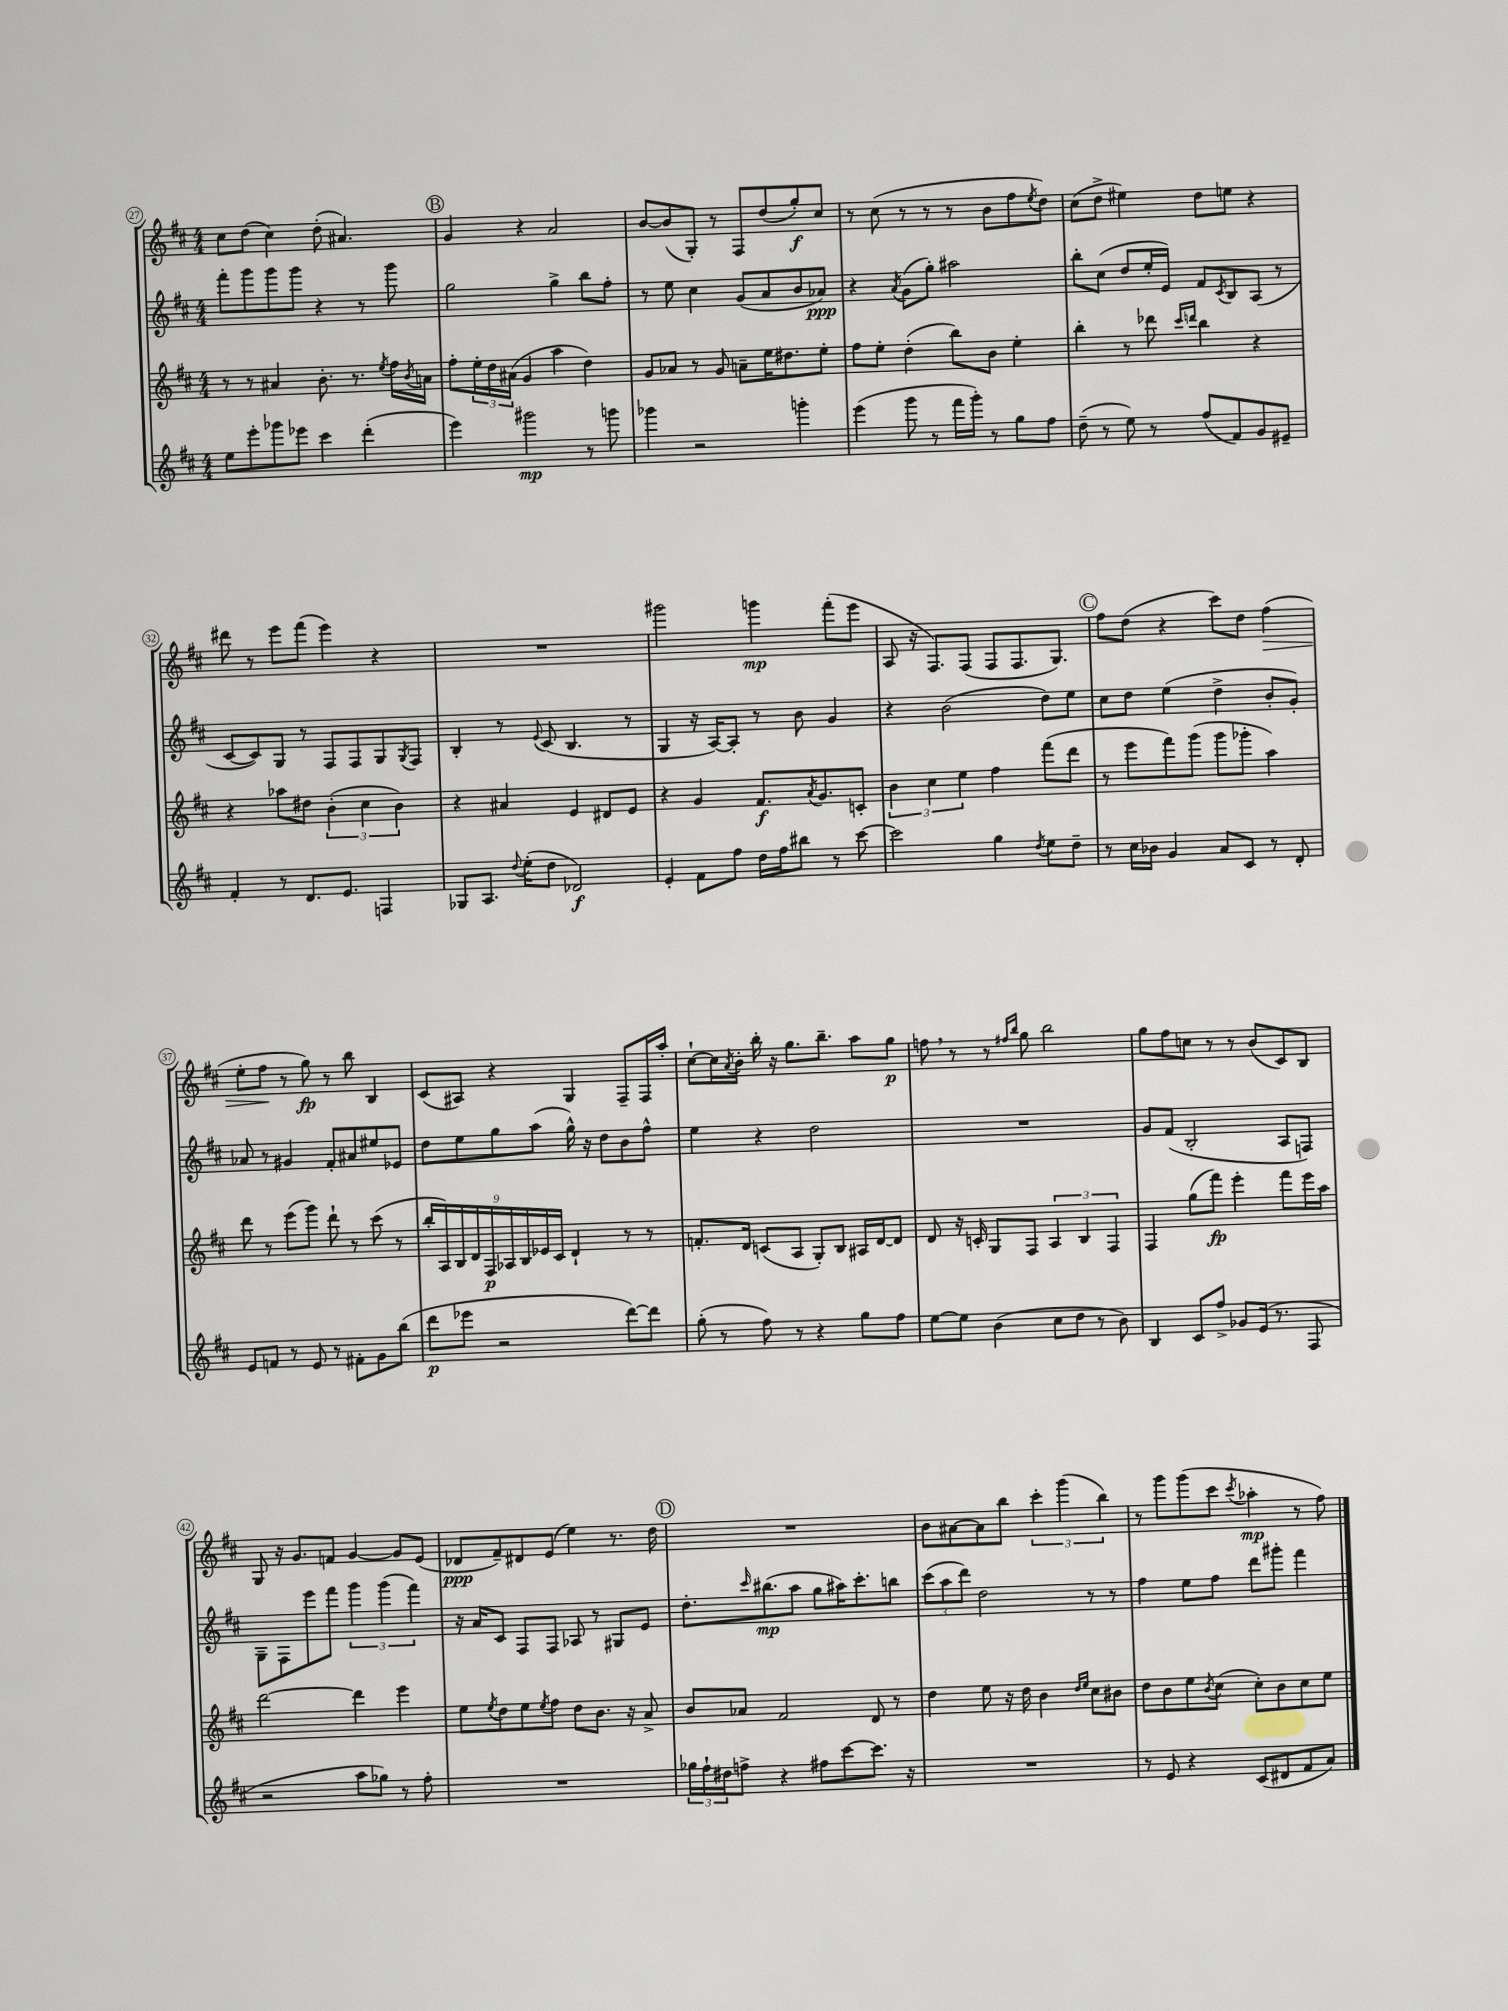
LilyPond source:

<<
\new StaffGroup <<
\new Staff = "s0" {
    \clef treble \key d \major \numericTimeSignature \time 4/4
    cis''8 d''8( cis''4) d''8-.( ais'4.) |
    \mark \markup { \circle "B" } g'4 r4 a'2 |
    b'8~ b'8( g8-.) r8 fis8 d''8( g''8-.\f) cis''8 |
    r8 cis''8( r8 r8 r8 b'8 fis''8 \acciaccatura { e''8 } d''8) |
    cis''8( d''8-> eis''4) d''8 e''8 r4 |
    dis'''8 r8 e'''8 fis'''8( e'''4) r4 |
    R1 |
    gis'''2 g'''4\mp fis'''8-.( e'''8 |
    a8 r16 fis8.) fis8( fis8 fis8. g8.) |
    \mark \markup { \circle "C" } fis''8 d''8( r4 cis'''8) d''8 fis''4\>( |
    e''8-. fis''8\! r8 g''8\fp) r8 b''8 b4 |
    cis'8( ais8) r4 g4 fis8-- fis16 a''16-. |
    cis''8~-! cis''16 \acciaccatura { a'8 } b'16-. b''16-. r16 g''8. b''8.-- a''8 g''8\p |
    f''8 \breathe r8 r8 \grace { fis''16 b''16 } g''8 b''2 |
    g''8 fis''8 c''8 r8 r8 b'8( cis'8) b8 |
    g8 r16 g'8. f'8 g'4~ g'8 e'8( |
    des'8\ppp fis'8--) dis'8 e'8( e''4) r8. d''16 |
    \mark \markup { \circle "D" } R1 |
    b'8 ais'8~ ais'8 b''8 \tuplet 3/2 { cis'''4-. g'''4( b''4) } |
    r8 g'''8 g'''8( cis'''8 \acciaccatura { cis'''8 } aes''4-.\mp r8 fis''8) \bar "|." |
}
\new Staff = "s1" {
    \clef treble \key d \major \numericTimeSignature \time 4/4
    fis'''8-. g'''8 g'''8 g'''8 r4 r8 g'''8 |
    \mark \markup { \circle "B" } g''2 g''4-> b''8 fis''8-. |
    r8 e''8 cis''4 g'8( a'8 b'8 aes'8\ppp) |
    r4 \acciaccatura { a'8 } g'8( g''8-.) ais''2 |
    b''8-. cis''8( d''8 e''16-. e'16) fis'8 \acciaccatura { cis'8 } b8 a8( r8 |
    cis'8~ cis'8) g8 r8 fis8 fis8 g8 \acciaccatura { g8 } fis8 |
    b4-. r8 \appoggiatura { e'8 } cis'8( b4. r8 |
    g4 r16 a16~) a8-. r8 b'8 g'4 |
    r4 b'2( d''8) e''8 |
    \mark \markup { \circle "C" } cis''8 d''8 e''4( d''4-> b'8-. g'8-.) |
    aes'8 r8 gis'4 fis'8-. ais'8 eis''8 ees'8 |
    d''8 e''8 g''8 a''8( g''16-^) r16 d''8 b'8 fis''8-^ |
    e''4 r4 d''2 |
    R1 |
    g'8 fis'8( b2-. a8 f8) |
    g8-- fis8 e'''8 fis'''8 \tuplet 3/2 { g'''4 g'''4( fis'''4) } |
    r16 a'16 cis'8 fis8 fis8 aes8 r8 gis8 e'8 |
    \mark \markup { \circle "D" } d''8.-. \grace { cis'''16 } bis''8.\mp( a''8 g''8 ais''16) cis'''8.-. b''8 |
    \tuplet 3/2 { cis'''8( a''8 d'''8) } d''2 r8 r8 |
    fis''4 e''8 fis''8 d'''8 gis'''8-. fis'''4 \bar "|." |
}
\new Staff = "s2" {
    \clef treble \key d \major \numericTimeSignature \time 4/4
    r8 r8 ais'4 b'8.-. r8. \acciaccatura { e''8 } fis''16 \acciaccatura { b'8 } a'16 |
    \mark \markup { \circle "B" } fis''8-. \tuplet 3/2 { e''16-. d''16 ais'16( } g'4 a''4 d''4) |
    g'8 aes'8 r8 g'8 a'8-- e''16 dis''8. e''8-. |
    fis''8 e''8-. d''4-.( b''8) b'8 e''4-. |
    b''4-. r8 des'''8 \grace { cis'''16 d'''16 } b''4 r4 |
    r4 aes''8 dis''8 \tuplet 3/2 { b'4-.( cis''4 b'4) } |
    r4 ais'4 e'4 dis'8 e'8 |
    r4 g'4 fis'8.\f \acciaccatura { a'8 } g'8. c'8-. |
    \tuplet 3/2 { b'4 cis''4 e''4 } fis''4 fis'''8( d'''8 |
    \mark \markup { \circle "C" } r8 e'''8 fis'''8) g'''8( g'''8 ges'''8-. a''4) |
    d'''8 r8 e'''8( g'''8) d'''8-! r8 cis'''8( r8 |
    \tuplet 9/8 { b''16-. a16) b16 d'16 fis16\p aes16 b16 ees'16 cis'16 } d'4-! r8 r8 |
    f'8.-. d'16 c'8( a8 g8-.) b8 ais16 d'16~ d'8 |
    d'8 r16 c'16-. g8 fis8 \tuplet 3/2 { a4 b4 fis4 } |
    fis4 g''8( fis'''8\fp) e'''4-. fis'''8 e'''16 a''16 |
    d'''2~ d'''4 e'''4 |
    e''8 \acciaccatura { e''8 } d''8 e''8 \acciaccatura { e''8 } fis''8 d''8 b'8. r16 a'8-> |
    \mark \markup { \circle "D" } b'8 aes'8 fis'2 d'8 r8 |
    d''4 e''8 r16 d''16 b'4 \grace { d''16 e''16 } cis''8 bis'8 |
    d''8 b'8 e''8 \acciaccatura { b'8 } cis''8( cis''8-.) b'8 cis''8 e''8 \bar "|." |
}
\new Staff = "s3" {
    \clef treble \key d \major \numericTimeSignature \time 4/4
    e''8 e'''8-. ges'''8 ees'''8 cis'''4 d'''4-.( |
    \mark \markup { \circle "B" } e'''4) gis'''2\mp r8 g'''8 |
    ges'''4 r2 g'''4-. |
    e'''4( g'''8 r8 fis'''16 g'''16-.) r8 g''8 fis''8 |
    d''8--( r8 e''8) r8 fis''8( fis'8) g'8 eis'8-- |
    fis'4-. r8 d'8. e'8. f4 |
    ges8 a8. \appoggiatura { d''8 } e''16-.( d''8 des'2\f) |
    e'4-. fis'8 fis''8 d''16 fis''16 bis''8 r8 cis'''8~ |
    cis'''2 g''4 \acciaccatura { d''8 } e''8 d''8-- |
    \mark \markup { \circle "C" } r8 cis''16 bes'16 g'4 a'8 cis'8 r8 d'8-. |
    e'8 f'8 r8 e'8 r8 fis'8-. g'8 b''8( |
    d'''8\p ees'''8 r2 d'''8~) d'''8 |
    g''8-.( r8 fis''8) r8 r4 g''8 fis''8 |
    e''8~ e''8 b'4( cis''8 d''8 r8 b'8) |
    b4 cis'8 fis''8-> ges'8 e'16( r8. fis8 |
    r2 a''8 ges''8) r8 fis''8-. |
    R1 |
    \mark \markup { \circle "D" } \tuplet 3/2 { ges''16 fis''16-! dis''16 } f''8-> r4 fis''8 cis'''8~ cis'''8. r16 |
    R1 |
    r8 e'8 r4 cis'8( dis'8 fis'8 a'8) \bar "|." |
}
>>
>>
\layout { \context { \Score currentBarNumber = #27 \override BarNumber.stencil = #(make-stencil-circler 0.1 0.3 ly:text-interface::print) } }
